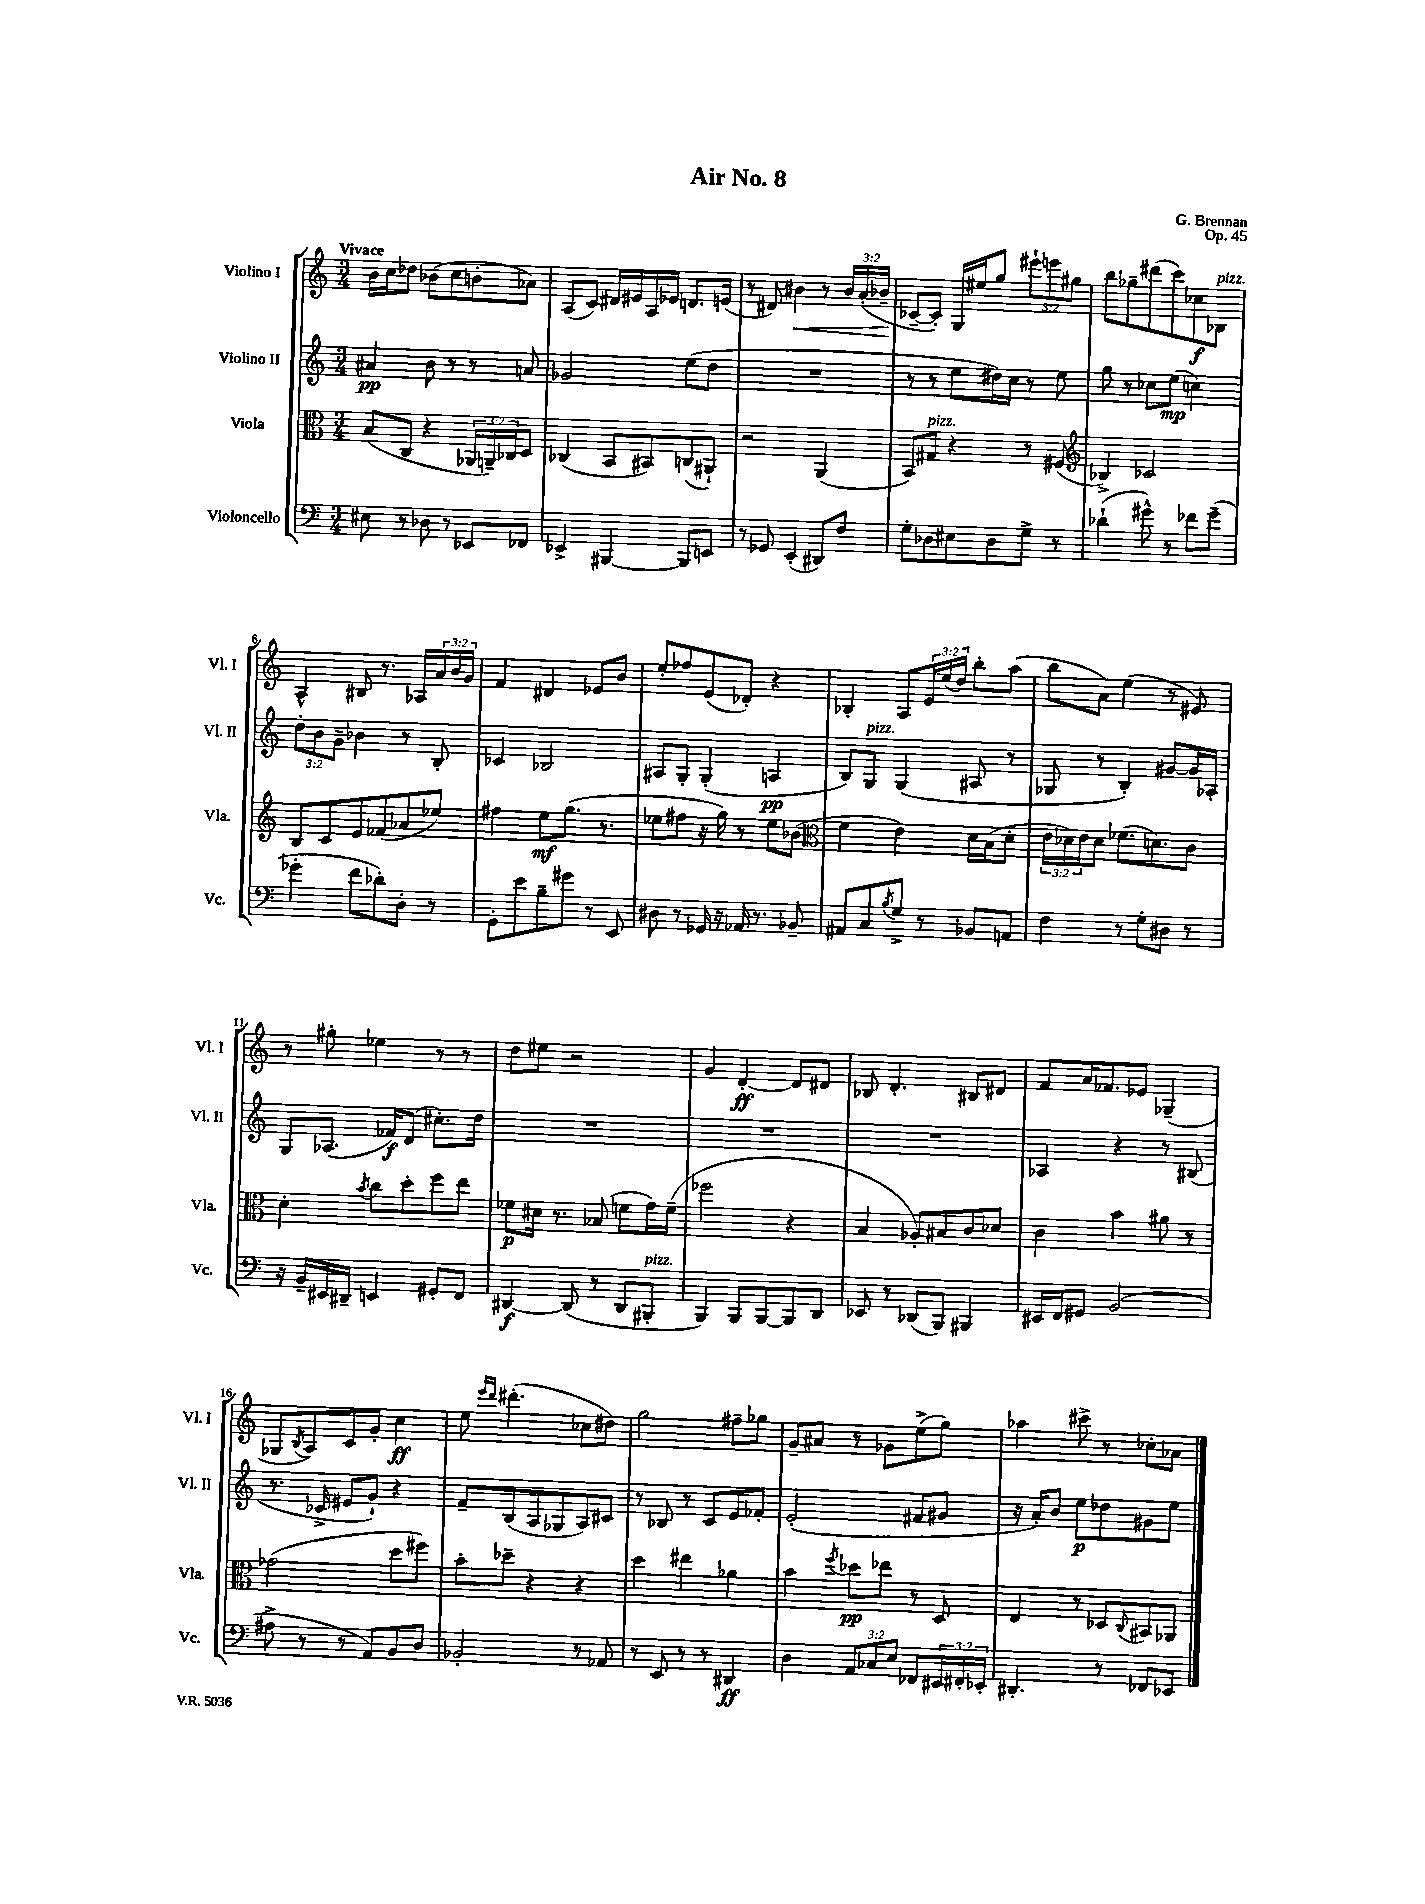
\header { title = "Air No. 8" composer = "G. Brennan" opus = "Op. 45" }
<<
\new StaffGroup <<
\new Staff = "s0" \with { instrumentName = "Violino I" shortInstrumentName = "Vl. I" } {
    \clef treble \key c \major \numericTimeSignature \time 3/4 \override Staff.TupletNumber.text = #tuplet-number::calc-fraction-text \tempo "Vivace"
    b'16 c''16 des''8 bes'8( c''8 b'8-. aes'8) |
    a8( c'8) dis'16 eis'16 a16 ees'16 d'8. e'16( |
    r8 dis'8) bis'4\< r8 \tuplet 3/2 { bis'16 a'16-.( bes'16-- } |
    ces'8~--\! ces'8-.) g16 eis''16 g''8 \tuplet 3/2 { eis'''8-! e'''8 gis''8 } |
    b''8 ges''8-- dis'''8( c'''8) ces''8\f bes8^\markup { \italic "pizz." } |
    a4-^ bis8 r8. aes16 \tuplet 3/2 { a'16 b'16 g'16 } |
    f'4 dis'4 ees'8 b'8 |
    e''8-. fes''8 e'8( des'8-.) r4 |
    bes4-. a8 \tuplet 3/2 { e'16 e''16( d''16) } b''8-. a''8( |
    b''8 a'8) e''4( r8 eis'8) |
    r8 gis''8-. ees''4 r8 r8 |
    d''8 eis''8 r2 |
    g'4 d'4~-.\ff d'8 dis'8 |
    bes8 d'4.-. bis8 dis'8 |
    f'8 a'16 fes'8. ees'8 ges4--( |
    ges8 \acciaccatura { b8 } a8) c'8 g'8-. c''4\ff |
    e''8 \grace { e'''16 d'''16 } dis'''4.-.( ces''8 dis''8) |
    g''2 fis''8-- ges''8 |
    g'8-- ais'8 r8 ges'8 e''8->( g''8) |
    aes''4 cis'''8-> r8 ces''8-. aes'8 \bar "|." |
}
\new Staff = "s1" \with { instrumentName = "Violino II" shortInstrumentName = "Vl. II" } {
    \clef treble \key c \major \numericTimeSignature \time 3/4 \override Staff.TupletNumber.text = #tuplet-number::calc-fraction-text
    ais'4\pp b'8 r8 r8 a'8 |
    ges'2 e''8( d''8 |
    R2. |
    r8 r8 e''8 dis''16) c''16 r8 e''8 |
    g''8 r8 ces''8 e''8\mp( c''4) |
    \tuplet 3/2 { d''8-. b'8 g'8-- } bes'4 r8 b8-. |
    ces'4 bes2 |
    ais8 g8-. g4-.( a4\pp |
    b8) g8^\markup { \italic "pizz." } g4( ais8 r8 |
    ges8 r8 b4-.) gis'8~ gis'16 aes16-. |
    g8 aes8.( fes'16\f) d'8( cis''8.-.) d''16 |
    R2. |
    R2. |
    R2. |
    aes4 r4 r8 bis8( |
    r8. ces'16-> eis'8 g'8-!) r4 |
    f'8-- b8( a8 ges8 a8) cis'8 |
    r8 bes8 r8 c'8 e'8 fes'8-. |
    e'2-.( fis'8 gis'8 |
    r16 a'16-.) b'8 e''8\p des''8 gis'8 e''8 \bar "|." |
}
\new Staff = "s2" \with { instrumentName = "Viola" shortInstrumentName = "Vla." } {
    \clef alto \key c \major \numericTimeSignature \time 3/4 \override Staff.TupletNumber.text = #tuplet-number::calc-fraction-text
    b8( c8 r4 \tuplet 3/2 { aes,16 a,16--) ces16 } d8 |
    ces4( b,8 bis,8) c8( ais,8-!) |
    r2 a,4( |
    b,8) gis8^\markup { \italic "pizz." } r4 r8 fis8( |
    \clef treble bes4->) ces'2 |
    b8 c'8 e'8 fes'8( aes'8 ees''8) |
    fis''4 e''8\mf g''8.( r8. |
    ees''8 fis''8 r16 g''16) r8 ees''8 bes'8( |
    \clef alto f'4 e'4) d'16 b16( d'8-. |
    \tuplet 3/2 { e'16 des'16) e'16 } des'8 fes'8.( d'8.) c'8 |
    d'4-. \acciaccatura { b'8 } c''8 d''8-. f''8 e''8 |
    fes'8\p dis'16 r8. bes8( f'8 g'16) f'16--( |
    fes''2 r4 |
    b4 aes8-.) bis8 c'8 des'8 |
    c'4 b'4 ais'8 r8 |
    ges'2( d''8 fis''8) |
    b'8-. des''8-- r4 r4 |
    d''4 eis''4 aes'4 |
    b'4 \acciaccatura { f''8 } des''8\pp ees''8 r8 d8 |
    e4 r8 des8 \appoggiatura { c8 } bis,8 aes,8 \bar "|." |
}
\new Staff = "s3" \with { instrumentName = "Violoncello" shortInstrumentName = "Vc." } {
    \clef bass \key c \major \numericTimeSignature \time 3/4 \override Staff.TupletNumber.text = #tuplet-number::calc-fraction-text
    eis8 r8 des8 r8 ees,8 fes,8 |
    ees,4-> bis,,4~ bis,,8 e,8 |
    r8 ges,8 e,4-.( dis,8) f8 |
    g8-. des8 eis8 des8 g8-> r8 |
    des'4-!( gis'8-^) r8 fes'8 gis'8--( |
    ges'4-. f'8 des'8-.) d8-. r8 |
    g,8-. e'8 b8-- gis'8 r8 e,8 |
    dis8 r8 ges,16 r16 aes,16 r8. bes,8-- |
    ais,8 c8 \acciaccatura { b8 } g8-> r8 bes,8 a,8 |
    f4 r8 g8-. dis8 r8 |
    r16 b,16-- eis,16 dis,16-- e,4 gis,8-. f,8 |
    dis,4~\f dis,8( r8 dis,8 bis,,8-.^\markup { \italic "pizz." } |
    b,,4) b,,8 b,,8~ b,,8 d,8 |
    ees,8 r8 des,8( b,,8) bis,,4 |
    eis,16 f,16 gis,8 b,2( |
    ais8-> r8 r8 a,8) b,8 d8 |
    bes,2-. r8 aes,8 |
    r8 e,8 r8 r8 dis,4\ff |
    d4 \tuplet 3/2 { a,8 ces8 e8 } fes,8 \tuplet 3/2 { eis,16 fis,16-. ees,16-. } |
    dis,4.-. r8 fes,8 ees,8 \bar "|." |
}
>>
>>
